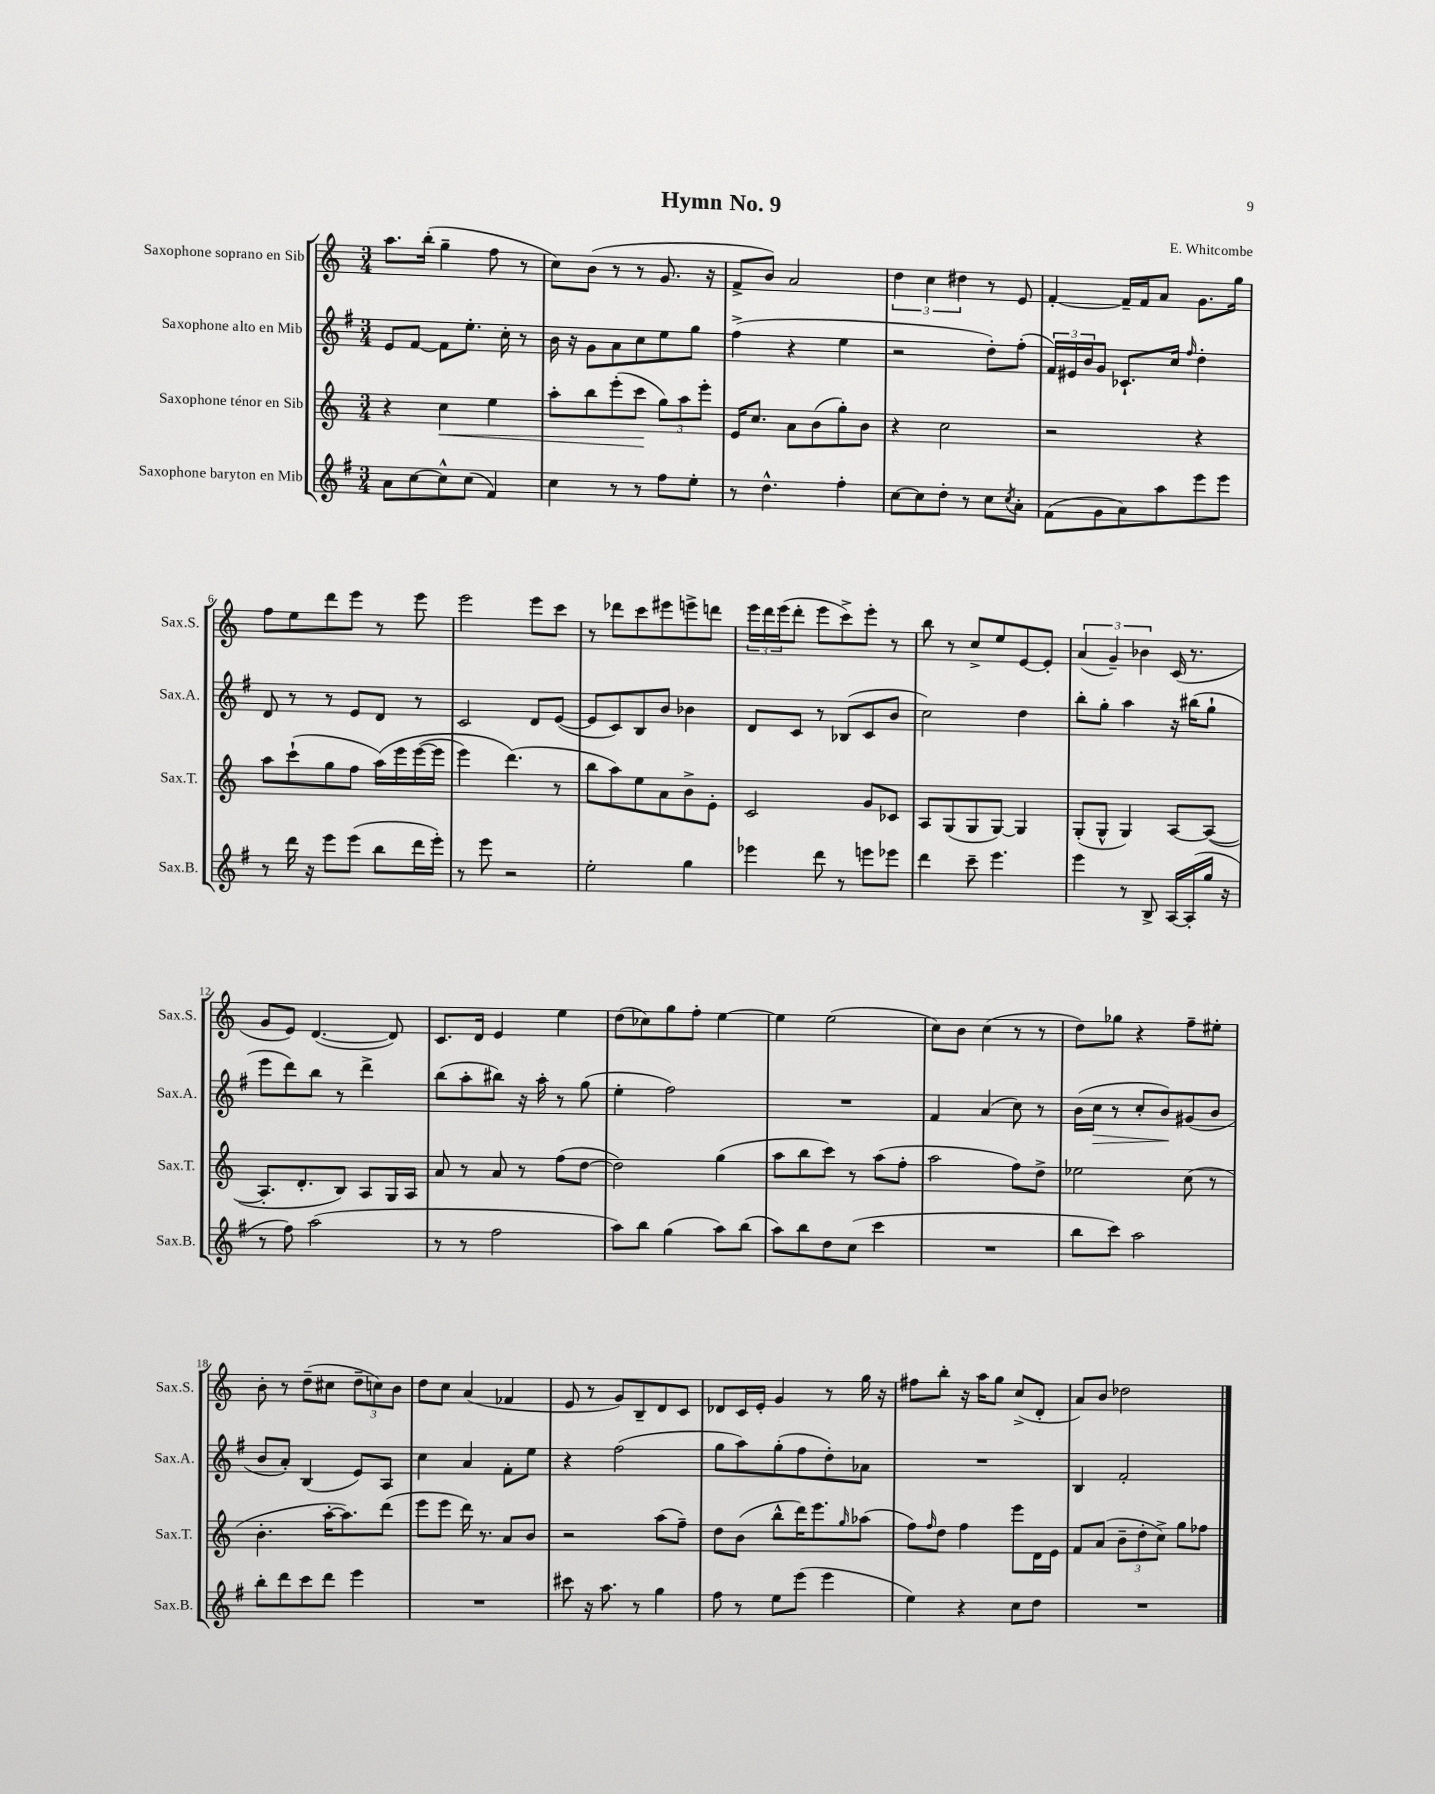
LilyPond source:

\header { title = "Hymn No. 9" composer = "E. Whitcombe" }
<<
\new StaffGroup <<
\new Staff = "s0" \with { instrumentName = "Saxophone soprano en Sib" shortInstrumentName = "Sax.S." } {
    \clef treble \key c \major \numericTimeSignature \time 3/4
    a''8. b''16-.( g''4-- f''8 r8 |
    c''8) b'8( r8 r8 g'8. r16 |
    f'8-> b'8) a'2 |
    \tuplet 3/2 { d''4 c''4 dis''4 } r8 e'8 |
    f'4~-. f'16-- f'16 a'8 g'8. g''16 |
    f''8 e''8 d'''8 e'''8 r8 e'''8 |
    e'''2 e'''8 c'''8 |
    r8 des'''8 c'''8 eis'''8 e'''8-> d'''8 |
    \tuplet 3/2 { e'''16 d'''16 e'''16( } d'''8-. e'''8 c'''8->) e'''8-. r8 |
    b''8 r8 c''8-> e''8 e'8~ e'8-. |
    \tuplet 3/2 { a'4( g'4--) bes'4 } c'16( r8. |
    g'8 e'8) d'4.~( d'8) |
    c'8. d'16 e'4 e''4 |
    d''8( ces''8) g''8 f''8-. e''4~ |
    e''4 e''2( |
    c''8) b'8 c''4( r8 r8 |
    d''8) ges''8 r4 f''8-- eis''8-. |
    b'8-. r8 d''8--( cis''8 \tuplet 3/2 { d''8-- c''8) b'8 } |
    d''8 c''8 a'4( fes'4 |
    e'8 r8 g'8) b8-- d'8 c'8 |
    des'8 c'16 e'16-. g'4 r8 g''16 r16 |
    fis''8 b''8-. r16 a''16 g''8 c''8->( d'8-. |
    a'8) b'8 des''2 \bar "|." |
}
\new Staff = "s1" \with { instrumentName = "Saxophone alto en Mib" shortInstrumentName = "Sax.A." } {
    \clef treble \key g \major \numericTimeSignature \time 3/4
    e'8 fis'8~ fis'8 e''8.-. c''16-. r8 |
    b'16 r16 g'8 a'8 c''8 e''8 g''8 |
    fis''4->( r4 e''4 |
    r2 d''8-.) fis''8-.( |
    \tuplet 3/2 { fis'16) eis'16 b'16 } g'8 ces'8.-! c''16 \grace { fis''16 } d''4-. |
    d'8 r8 r8 e'8 d'8 r8 |
    c'2 d'8 e'8~( |
    e'8 c'8) b8 b'8 bes'4 |
    d'8 c'8 r8 bes8( c'8 b'8 |
    c''2) d''4 |
    b''8-. g''8-. a''4 r16 bis''16( g''8-! |
    e'''8 d'''8) b''8 r8 d'''4-> |
    b''8( a''8-. bis''8) r16 a''16-. r8 g''8( |
    e''4-. fis''2) |
    R2. |
    fis'4 a'4( c''8) r8 |
    b'16( c''16\> r8 c''8-. b'8\!) gis'8( b'8 |
    b'8 a'8-.) b4( e'8) a8 |
    c''4 a'4 fis'8-. e''8 |
    r4 fis''2( |
    g''8 a''8) g''8-.( fis''8 d''8-.) aes'8 |
    R2. |
    b4 fis'2-. \bar "|." |
}
\new Staff = "s2" \with { instrumentName = "Saxophone ténor en Sib" shortInstrumentName = "Sax.T." } {
    \clef treble \key c \major \numericTimeSignature \time 3/4
    r4 c''4\< e''4 |
    a''8-. b''8 e'''8-.( c'''8\! \tuplet 3/2 { g''8) a''8 e'''8-. } |
    e'16 c''8. a'8 b'8( g''8-.) b'8 |
    r4 c''2 |
    r2 r4 |
    a''8 c'''8-!( g''8 f''8 a''16)\( e'''16 e'''16~( e'''16 |
    e'''4) d'''4.(\) r8 |
    b''8 a''8) e''8 a'8 b'8-> e'8-. |
    c'2 g'8 ces'8 |
    a8 g8( g8 g8~) g4 |
    g8-.( g8-^ g4) a8~ a8~( |
    a8.-. d'8.-. b8) a8 g16 a16 |
    a'8 r8 a'8 r8 f''8( d''8~ |
    d''2) g''4( |
    a''8 b''8 c'''8) r8 a''8( f''8-. |
    a''2 f''8) d''8-> |
    ees''2 c''8( r8 |
    b'4.-. a''16~-. a''8.) d'''8( |
    e'''8 e'''8 d'''16) r8. a'8 b'8 |
    r2 a''8( f''8--) |
    d''8 b'8( b''8-^ d'''16) e'''8. \grace { g''16 } aes''8( |
    f''8) \grace { f''16 } d''8 f''4 e'''8 d'16 e'16 |
    f'8 a'8( \tuplet 3/2 { b'8-- d''8-. c''8->) } g''8 fes''8 \bar "|." |
}
\new Staff = "s3" \with { instrumentName = "Saxophone baryton en Mib" shortInstrumentName = "Sax.B." } {
    \clef treble \key g \major \numericTimeSignature \time 3/4
    a'8 c''8~ c''8-^ c''8( fis'4) |
    c''4 r8 r8 fis''8 e''8-. |
    r8 d''4.-^ fis''4-. |
    c''8~ c''8 d''8-. r8 c''8 \acciaccatura { c''8 } a'8-. |
    fis'8( g'8 a'8) a''8 e'''8 e'''8 |
    r8 d'''16 r16 e'''8 e'''8( b''8 d'''16 e'''16-.) |
    r8 e'''8 r2 |
    e''2-. g''4 |
    ees'''4 d'''8 r8 e'''8 ees'''8 |
    d'''4 c'''8-- e'''4. |
    e'''4 r8 b8-> a16~ a16-.( g''16 r16 |
    r8 fis''8) a''2( |
    r8 r8 fis''2 |
    a''8) b''8 g''4( a''8) b''8( |
    a''8) b''8 d''8 c''8( c'''4 |
    R2. |
    b''8 c'''8) a''2 |
    b''8-. d'''8 c'''8 d'''8 e'''4 |
    R2. |
    cis'''8 r16 a''8. r8 g''4 |
    fis''8 r8 e''8 e'''8( e'''4 |
    e''4) r4 c''8 d''8 |
    R2. \bar "|." |
}
>>
>>
